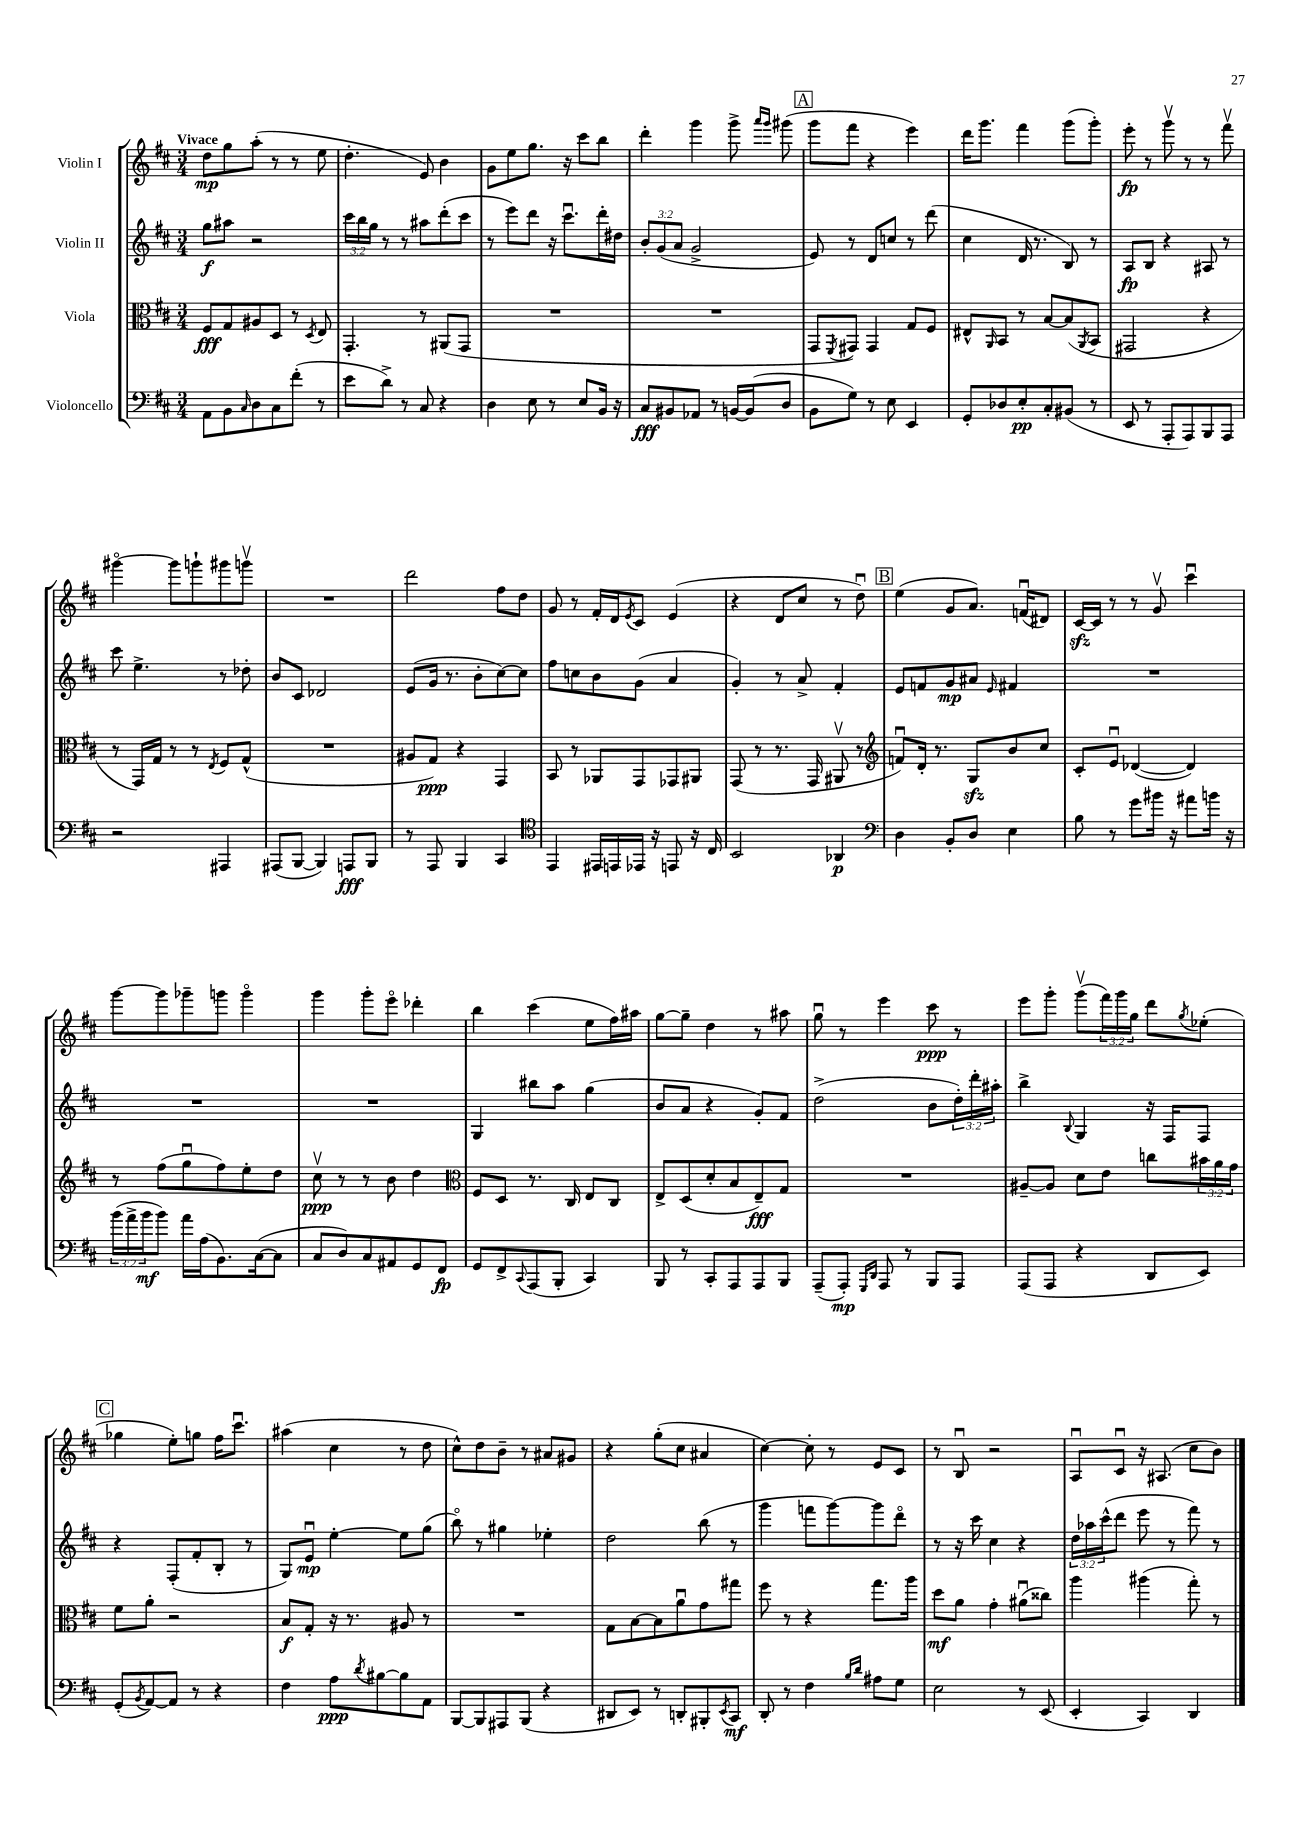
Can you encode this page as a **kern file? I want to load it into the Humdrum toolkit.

**kern	**kern	**kern	**kern
*staff4	*staff3	*staff2	*staff1
*clefF4	*clefC3	*clefG2	*clefG2
*k[f#c#]	*k[f#c#]	*k[f#c#]	*k[f#c#]
*M3/4	*M3/4	*M3/4	*M3/4
8AA	8F#	8gg	8dd
8BB	8G	8aa#	8gg
16qqC#	.	.	.
8D	8A#	2r	(8aa'
8C#	8D	.	8r
(8f#'	8r	.	8r
.	8qD	.	.
8r	8E	.	8ee
=	=	=	=
8e	4.GG'	24ccc#	4.dd'
.	.	24bb	.
.	.	24gg	.
8d^)	.	8r	.
8r	.	8r	.
8C#	8r	8aa#	8e)
4r	(8AA#	(8ddd'	4b
.	8GG	8ccc#	.
=	=	=	=
4D	2.r	8r	8g
.	.	8eee)	8ee
8E	.	8ddd	8.gg
8r	.	16r	.
.	.	8.ccc#u	16r
8E	.	.	8ccc#
16BB	.	16ddd'	8bb
16r	.	16dd#	.
=	=	=	=
8C#	2.r	12b'	4ddd'
.	.	(12g	.
8BB#	.	.	.
.	.	12a	.
8AA-	.	2g^	4ggg
8r	.	.	.
[16BB	.	.	8ggg^
(16BB]	.	.	.
.	.	.	16qqaaa
.	.	.	16qqggg
8D	.	.	(8ggg#
=	=	=	=
8BB	8GG	8e)	8ggg
.	8qFF#	.	.
8G)	8GG#)	8r	8fff#
8r	4GG#	8d	4r
8E	.	8cc	.
4EE	8G	8r	4eee)
.	8F#	(8ddd	.
=	=	=	=
8GG'	8E#^^	4cc#	16ddd
.	.	.	8.ggg
.	16qqAA	.	.
8D-	8BB	.	.
8E'	8r	16d	4fff#
.	.	8.r	.
8C#'	[8B	.	.
(8BB#	(8B]	8B)	(8ggg
.	8qAA	.	.
8r	8BB	8r	8ggg')
=	=	=	=
8EE	2GG#	8A	8eee'
8r	.	8B	8r
8AAA'	.	4r	8gggv
8AAA)	.	.	8r
8BBB	4r	8A#	8r
8AAA	.	8r	8fff#v
=	=	=	=
2r	8r	8ccc#	[4ggg#o
.	16GG)	4.ee^	.
.	16G	.	.
.	8r	.	8ggg#]
.	8r	.	8ggg`
.	8qE	.	.
4AAA#	8F#	8r	8ggg#
.	(8G^^	8dd-'	8gggv
=	=	=	=
(8AAA#	2.r	8b	2.r
[8BBB	.	8c#	.
4BBB])	.	2d-	.
8AAA	.	.	.
8BBB	.	.	.
=	=	=	=
8r	8A#	(8e	2ddd
8AAA	8G)	16g	.
.	.	8.r	.
4BBB	4r	.	.
.	.	8b'	.
4CC#	4GG	[8cc#)	8ff#
.	.	8cc#]	8dd
=	=	=	=
*clefC4	*	*	*
4EE	8BB	8ff#	8g
.	8r	8cc	8r
16EE#	8AA-	8b	16f#'
16EE	.	.	16d
.	.	.	8qe
16EE-	8GG	(8g	8c#
16r	.	.	.
8EE	8GG-	4a	(4e
16r	8AA#	.	.
16C#	.	.	.
=	=	=	=
2BB	(8GG	4g')	4r
.	8r	.	.
.	8.r	8r	8d
.	.	8a^	8cc#
.	16GG	.	.
4AA-	8AA#v	4f#'	8r
.	8r	.	8ddu)
=	=	=	=
*clefF4	*clefG2	*	*
4D	8fu)	8e	(4ee
.	16d'	8f	.
.	8.r	.	.
8BB'	.	8g	8g
8D	8G	8a#	8.a)
.	.	16qqe	.
4E	8b	4f#	.
.	.	.	(16fu
.	8cc#	.	8d#)
=	=	=	=
8B	8c#'	2.r	[16c#
.	.	.	16c#]
8r	8eu	.	8r
8g	([4d-	.	8r
16b#	.	.	8gv
16r	.	.	.
8a#	4d-])	.	4ccc#u
16b	.	.	.
16r	.	.	.
=	=	=	=
(24b	8r	2.r	[8ggg
24a^	.	.	.
24b	.	.	.
8b)	(8ff#	.	8ggg]
16a	8ggu	.	8ggg-~
(16A	.	.	.
8.BB)	8ff#)	.	8ggg
.	8ee'	.	4gggo
([16C#	.	.	.
8C#]	8dd	.	.
=	=	=	=
8C#	8cc#v	2.r	4ggg
8D)	8r	.	.
8C#	8r	.	8ggg'
8AA#	8b	.	8eeeo
8GG	4dd	.	4ddd-'
8FF#	.	.	.
=	=	=	=
*	*clefC3	*	*
8GG	8F#	4G	4bb
8FF#^	8D	.	.
8qqCC#	.	.	.
(8AAA	8.r	8bb#	(4ccc#
8BBB'	.	8aa	.
.	16C#	.	.
4CC#)	8E	(4gg	8ee
.	8C#	.	16ff#)
.	.	.	16aa#
=	=	=	=
8BBB	8E^	8b	[8gg
8r	(8D	8a	8gg~]
8CC#'	8d'	4r	4dd
8AAA	8B	.	.
8AAA	8E~)	8g')	8r
8BBB	8G	8f#	8aa#
=	=	=	=
(8AAA~	2.r	(2dd^	8ggu
8AAA')	.	.	8r
16qqGGG	.	.	.
16qqDD	.	.	.
8AAA	.	.	4eee
8r	.	.	.
8BBB	.	8b	8ccc#
8AAA	.	24dd')	8r
.	.	24ddd'	.
.	.	24aa#'	.
=	=	=	=
(8AAA	[8A#~	4bb^	8eee
8AAA	8A#]	.	8ggg'
.	.	8qqB	.
4r	8d	4G	(8gggv
.	8e	.	24fff#)
.	.	.	24ggg
.	.	.	24gg
8DD	8cc	16r	8ddd
.	.	16F#	.
.	.	.	8qgg
8EE)	24b#	8F#	(8ee-'
.	24a	.	.
.	24g	.	.
=	=	=	=
(8GG'	8f#	4r	4gg-
8qBB	.	.	.
[8AA)	8a'	.	.
8AA]	2r	(8F#'	8ee')
8r	.	8f#'	8gg
4r	.	8B'	16ff#
.	.	.	8.ccc#u
.	.	8r	.
=	=	=	=
4F#	8B	8G)	(4aa#
.	8G'	8eu	.
8A	16r	[4ee'	4cc#
.	8.r	.	.
8qd	.	.	.
[8B#	.	.	.
8B#]	8A#	8ee]	8r
8AA	8r	(8gg	8dd
=	=	=	=
[8BBB	2.r	8bbo)	8cc#^^)
8BBB]	.	8r	8dd
8AAA#	.	4gg#	8b~
(8BBB	.	.	8r
4r	.	4ee-'	8a#
.	.	.	8g#
=	=	=	=
8DD#	8G	2dd	4r
8EE)	[8B	.	.
8r	8B]	.	(8gg'
8DD'	8au	.	8cc#
8BBB#'	8g	(8bb	4a#
8qEE	.	.	.
8CC#	8gg#	8r	.
=	=	=	=
8DD'	8ff#	4ggg	[4cc#)
8r	8r	.	.
4F#	4r	8fff	8cc#']
.	.	[8ggg)	8r
16qqB	.	.	.
16qqd	.	.	.
8A#	8.gg	8ggg]	8e
8G	.	8dddo	8c#
.	16aa	.	.
=	=	=	=
2E	8dd	8r	8r
.	8a	16r	8Bu
.	.	16ccc#	.
.	4g'	4cc#	2r
8r	(8a#u	4r	.
(8EE	8cc##)	.	.
=	=	=	=
4EE'	4aa	24dd	8Au
.	.	24aa-	.
.	.	(24ccc#^^	.
.	.	8ddd	8c#u
4CC#)	(4aa#	8eee	16r
.	.	.	(8.A#
.	.	8r	.
4DD	8gg')	8fff#)	8cc#
.	8r	8r	8b)
==	==	==	==
*-	*-	*-	*-
